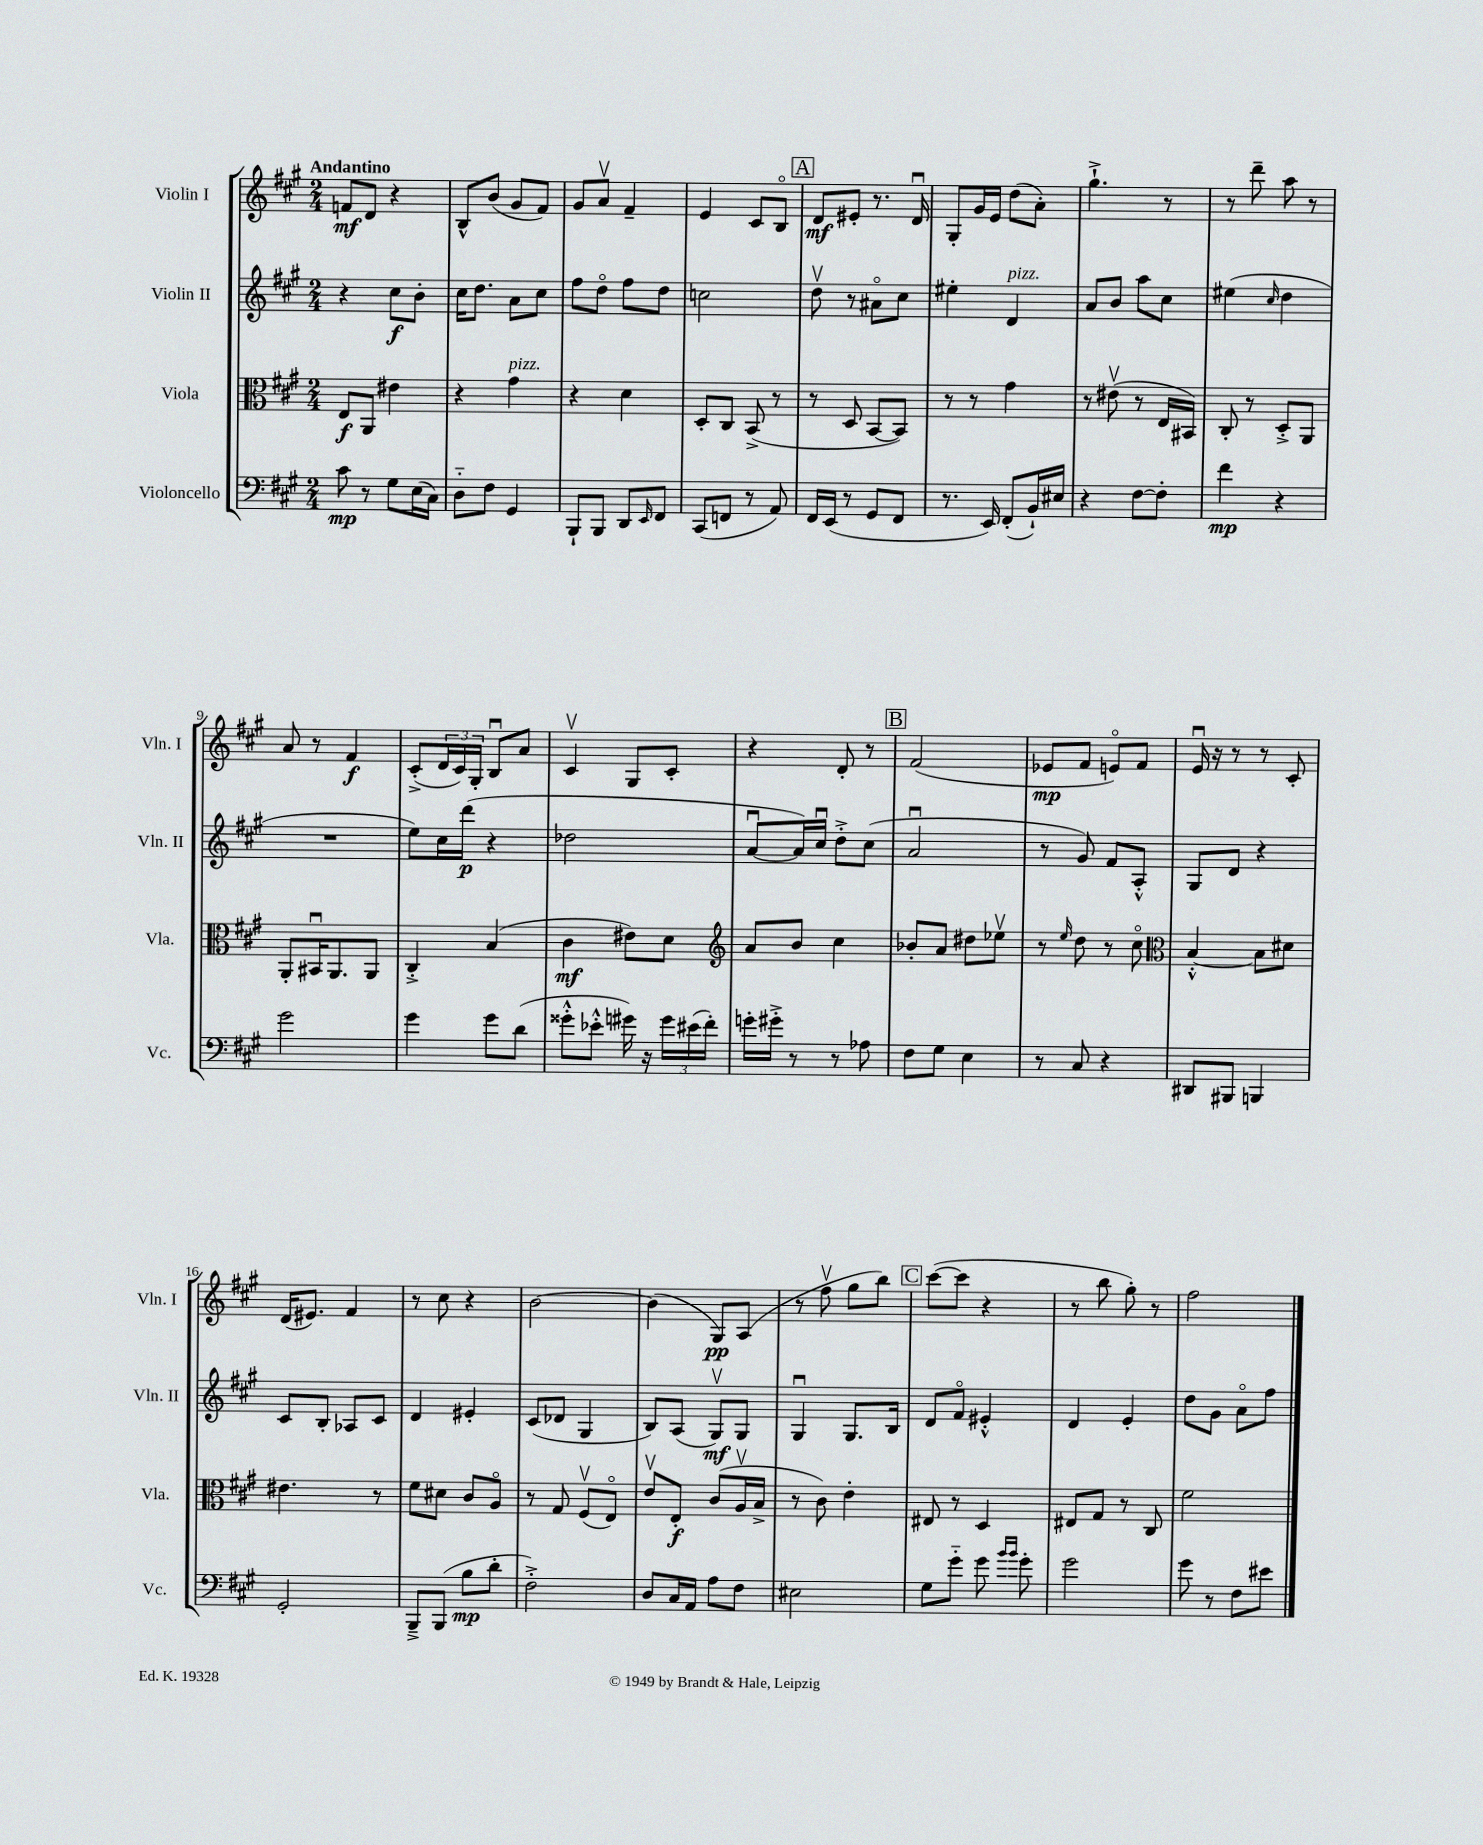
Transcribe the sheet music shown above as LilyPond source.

<<
\new StaffGroup <<
\new Staff = "s0" \with { instrumentName = "Violin I" shortInstrumentName = "Vln. I" } {
    \clef treble \key a \major \numericTimeSignature \time 2/4 \tempo "Andantino"
    f'8\mf d'8 r4 |
    b8-^ b'8( gis'8 fis'8) |
    gis'8 a'8\upbow fis'4-- |
    e'4 cis'8 b8\flageolet |
    \mark \markup { \box "A" } d'8\mf eis'8-. r8. d'16\downbow |
    gis8-. gis'16 e'16 d''8( a'8-.) |
    gis''4.-!-> r8 |
    r8 d'''8-- a''8 r8 |
    a'8 r8 fis'4\f |
    cis'8-.->( \tuplet 3/2 { d'16 cis'16) gis16-. } b8\downbow a'8 |
    cis'4\upbow gis8 cis'8-. |
    r4 d'8-. r8 |
    \mark \markup { \box "B" } fis'2( |
    ees'8\mp fis'8 e'8\flageolet) fis'8 |
    e'16\downbow r16 r8 r8 cis'8-. |
    d'16( eis'8.) fis'4 |
    r8 cis''8 r4 |
    b'2~ |
    b'4( gis8\pp) a8( |
    r8 fis''8\upbow gis''8 b''8) |
    \mark \markup { \box "C" } cis'''8~( cis'''8 r4 |
    r8 b''8 gis''8-.) r8 |
    fis''2 \bar "|." |
}
\new Staff = "s1" \with { instrumentName = "Violin II" shortInstrumentName = "Vln. II" } {
    \clef treble \key a \major \numericTimeSignature \time 2/4
    r4 cis''8\f b'8-. |
    cis''16 d''8. a'8 cis''8 |
    fis''8 d''8\flageolet fis''8 d''8 |
    c''2 |
    \mark \markup { \box "A" } d''8\upbow r8 ais'8\flageolet cis''8 |
    eis''4-. d'4^\markup { \italic "pizz." } |
    a'8 b'8 a''8 cis''8 |
    eis''4( \grace { cis''16 } d''4 |
    R2 |
    e''8) cis''16 d'''16\p( r4 |
    des''2 |
    a'8~\downbow a'16) cis''16\downbow d''8-.-> cis''8( |
    \mark \markup { \box "B" } a'2\downbow |
    r8 gis'8) fis'8 a8-.-^ |
    gis8 d'8 r4 |
    cis'8 b8-. aes8 cis'8 |
    d'4 eis'4-. |
    cis'8( des'8 gis4 |
    b8) a8( gis8\upbow\mf) gis8 |
    gis4\downbow gis8. b16 |
    \mark \markup { \box "C" } d'8 fis'8\flageolet eis'4-.-^ |
    d'4 e'4-. |
    d''8 gis'8 a'8\flageolet fis''8 \bar "|." |
}
\new Staff = "s2" \with { instrumentName = "Viola" shortInstrumentName = "Vla." } {
    \clef alto \key a \major \numericTimeSignature \time 2/4
    e8\f a,8 eis'4 |
    r4 gis'4^\markup { \italic "pizz." } |
    r4 d'4 |
    d8-. cis8 b,8->( r8 |
    \mark \markup { \box "A" } r8 d8 b,8~ b,8) |
    r8 r8 gis'4 |
    r8 eis'8\upbow( r8 e16 bis,16) |
    cis8-. r8 d8-.-> a,8 |
    a,8-. bis,16\downbow a,8. a,8 |
    cis4-.-> b4( |
    cis'4\mf eis'8) d'8 |
    \clef treble a'8 b'8 cis''4 |
    \mark \markup { \box "B" } bes'8-. a'8 dis''8 ees''8\upbow |
    r8 \grace { e''16 } d''8 r8 cis''8\flageolet |
    \clef alto b4~-.-^ b8 dis'8 |
    eis'4. r8 |
    fis'8 dis'8 cis'8 a8\flageolet |
    r8 gis8 fis8\upbow( e8\flageolet) |
    e'8\upbow e8-.\f cis'8( a16\upbow b16-> |
    r8 cis'8) e'4-. |
    \mark \markup { \box "C" } eis8 r8 d4 |
    eis8 gis8 r8 cis8 |
    fis'2 \bar "|." |
}
\new Staff = "s3" \with { instrumentName = "Violoncello" shortInstrumentName = "Vc." } {
    \clef bass \key a \major \numericTimeSignature \time 2/4
    cis'8\mp r8 gis8 e16( cis16) |
    d8-_ fis8 gis,4 |
    b,,8-! b,,8 d,8 \grace { e,16 } fis,8 |
    cis,8( f,8 r8 a,8) |
    \mark \markup { \box "A" } fis,16 e,16( r8 gis,8 fis,8 |
    r8. e,16) fis,8-.( b,16-!) eis16 |
    r4 fis8~ fis8-. |
    fis'4\mp r4 |
    gis'2 |
    gis'4 gis'8 d'8( |
    gisis'8-.-^ ees'8-.-^ gis'16) r16 \tuplet 3/2 { gis'16 eis'16( fis'16-.) } |
    g'16-. gis'16-.-> r8 r8 aes8 |
    \mark \markup { \box "B" } fis8 gis8 e4 |
    r8 cis8 r4 |
    dis,8 bis,,8 b,,4 |
    gis,2-. |
    b,,8---> b,,8( b8\mp d'8-. |
    fis2-.->) |
    d8 cis16 a,16 a8 fis8 |
    eis2 |
    \mark \markup { \box "C" } gis8 gis'8-_ gis'8 \grace { b'16 b'16 } gis'8-. |
    gis'2 |
    gis'8 r8 fis8 eis'8 \bar "|." |
}
>>
>>
